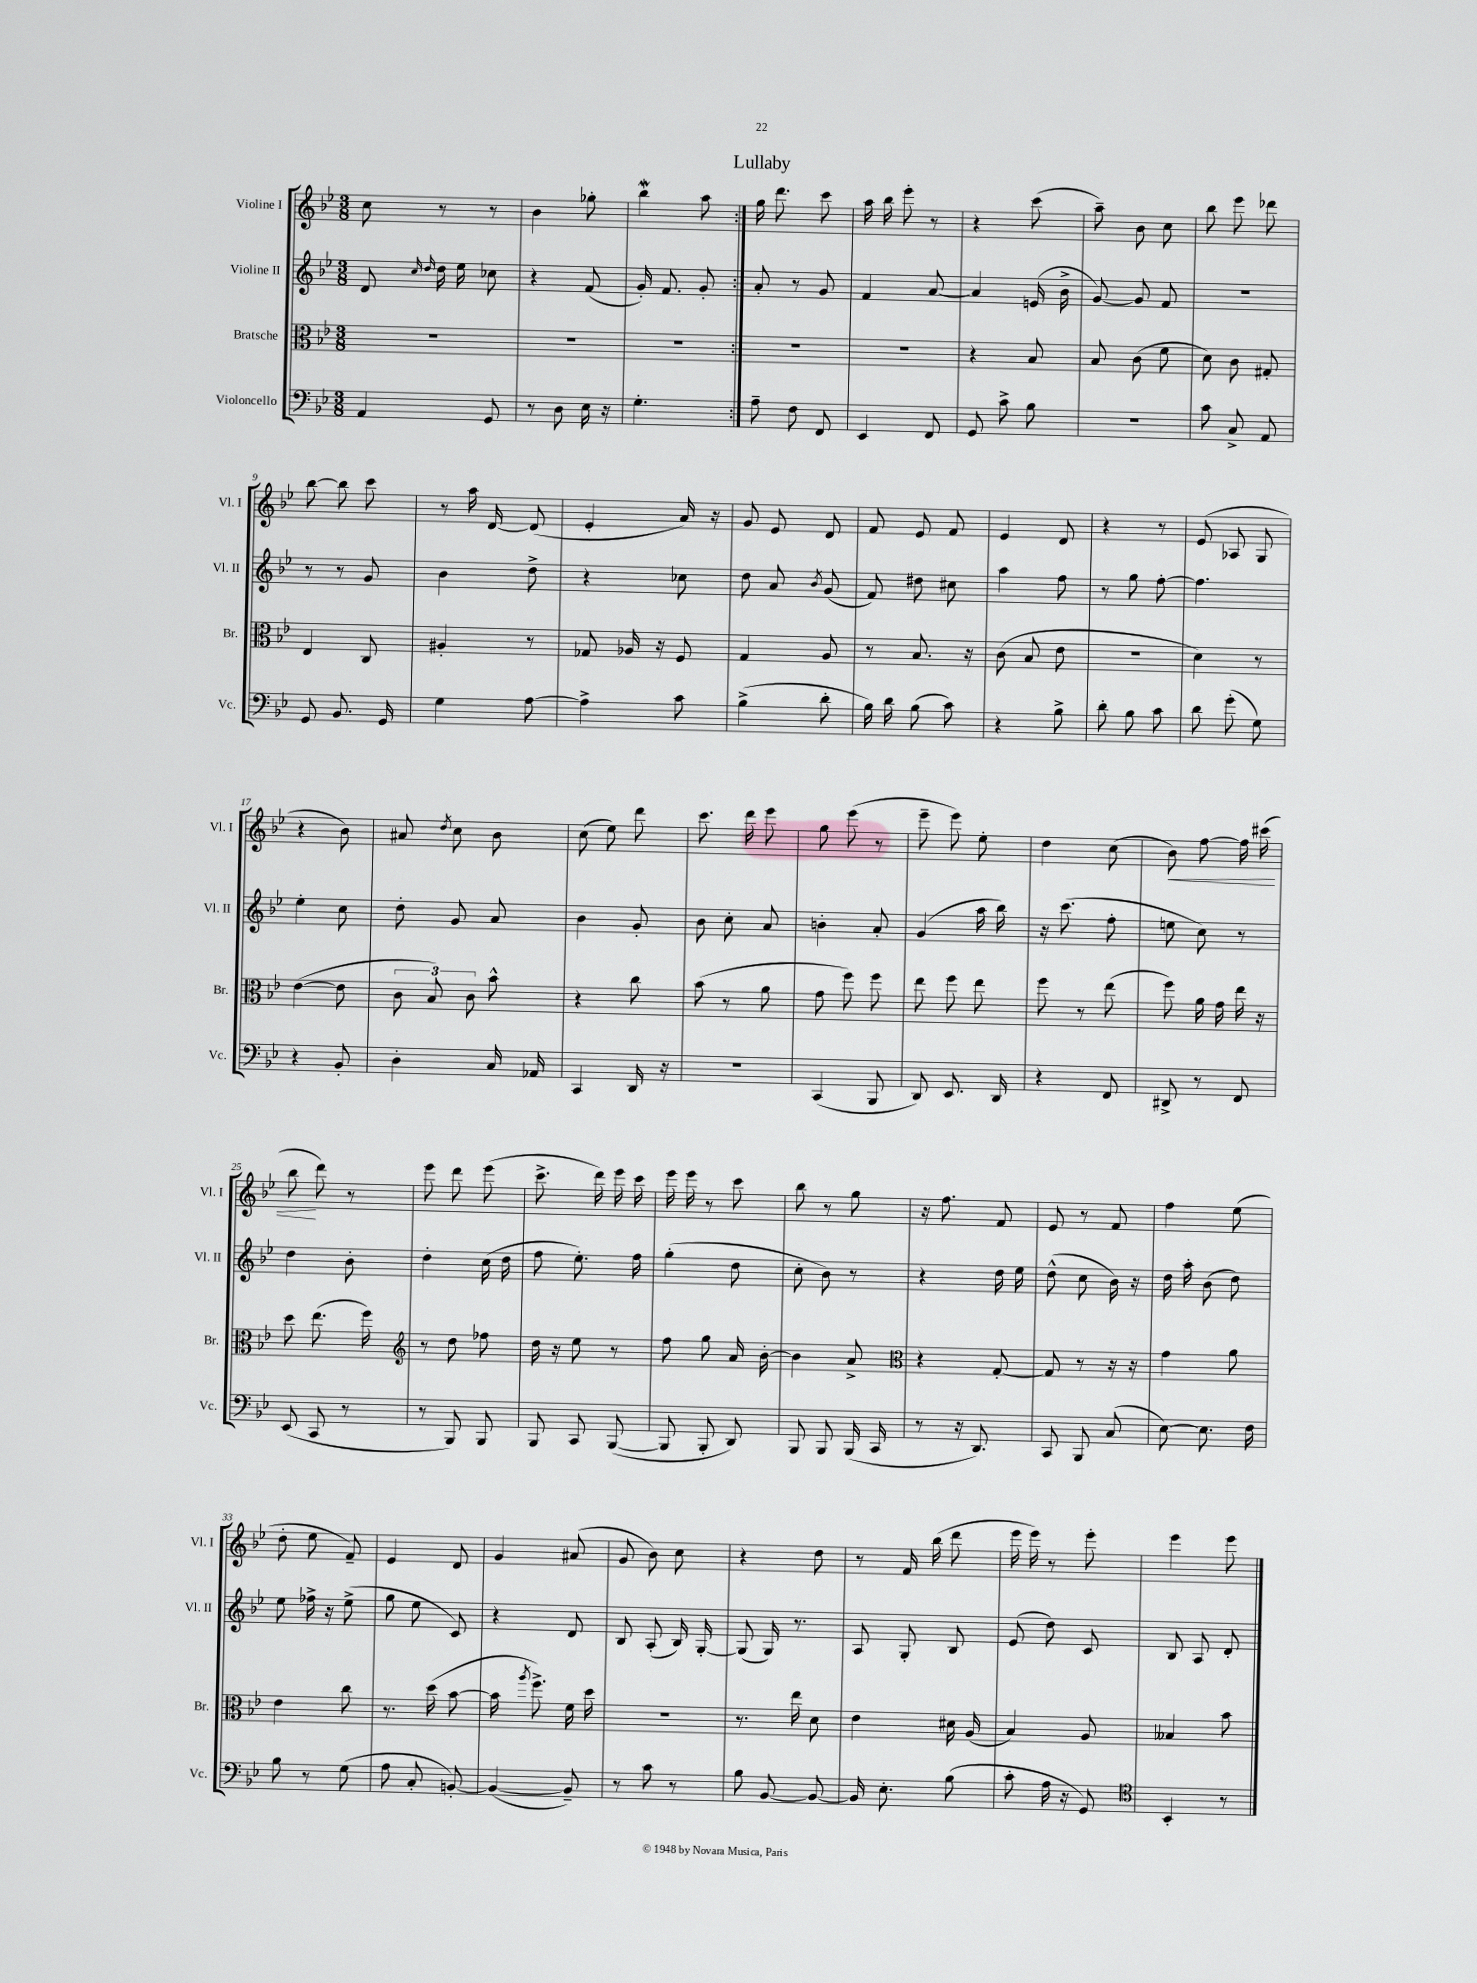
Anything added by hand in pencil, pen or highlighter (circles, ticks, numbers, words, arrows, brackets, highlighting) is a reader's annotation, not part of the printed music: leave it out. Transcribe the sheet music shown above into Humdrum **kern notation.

**kern	**kern	**kern	**kern
*staff4	*staff3	*staff2	*staff1
*clefF4	*clefC3	*clefG2	*clefG2
*k[b-e-]	*k[b-e-]	*k[b-e-]	*k[b-e-]
*M3/8	*M3/8	*M3/8	*M3/8
4AA/	4.r	8d/	8cc\
.	.	16qqcc/	.
.	.	16qqdd/	.
.	.	16dd\	8r
.	.	16ee-\	.
8GG/	.	8cc-\	8r
=	=	=	=
8r	4.r	4r	4b-\
8D\	.	.	.
16E-\	.	(8f/	8gg-'\
16r	.	.	.
=	=	=	=
4.G'\	4.r	16g'/)	4bb-\
.	.	8.f/	.
.	.	8g'/	8aa\
=:|!	=:|!	=:|!	=:|!
8A~\	4.r	8a'/	16gg\
.	.	.	8.ddd\
8F\	.	8r	.
8FF/	.	8g/	8ccc\
=	=	=	=
4EE-/	4.r	4f/	16aa\
.	.	.	16bb-\
.	.	.	8eee-'\
8FF/	.	[8a/	8r
=	=	=	=
8GG/	4r	4a/]	4r
8c^\	.	.	.
8B-\	8B-/	(16e/	(8ccc\
.	.	16b-^\	.
=	=	=	=
4.r	8B-/	[8g/)	8aa~\)
.	(8c\	8g/]	8b-\
.	8f\	8f/	8cc\
=	=	=	=
8c\	8d\)	4.r	8bb-\
8C^/	8c\	.	8eee-\
8AA/	8G#'/	.	8ddd-\
=	=	=	=
8GG/	4E-/	8r	[8bb-\
8.BB-/	.	8r	8bb-\]
.	8C/	8g/	8ccc\
16GG/	.	.	.
=	=	=	=
4G\	4A#'/	4b-\	8r
.	.	.	16aa\
.	.	.	[16d/
[8A\	8r	8dd^\	(8d/]
=	=	=	=
4A^\]	8G-/	4r	4e-'/
.	16A-/	.	.
.	16r	.	.
8c\	8F/	8cc-\	16a/)
.	.	.	16r
=	=	=	=
(4B-^\	4G/	8dd\	8g/
.	.	8a/	8e-/
.	.	8qb-/	.
8d'\	8A/	(8g/	8d/
=	=	=	=
16B-\)	8r	8f/)	8f/
16d\	.	.	.
(8B-\	8.B-/	8dd#\	8e-/
8c\)	.	8cc#\	8f/
.	16r	.	.
=	=	=	=
4r	(8c\	4aa\	4e-/
.	8B-/	.	.
8B-^\	8e-\	8ff\	8d/
=	=	=	=
8d'\	4.r	8r	4r
8B-\	.	8gg\	.
8c\	.	[8ff'\	8r
=	=	=	=
8d\	4d\)	4.ff\]	(8e-/
(8g'\	.	.	8A-/
8G\)	8r	.	8G/
=	=	=	=
4r	([4e-\	4ee-'\	4r
8BB-'/	8e-\]	8cc\	8b-\)
=	=	=	=
4D'\	12c\	8dd'\	8a#/
.	12B-/)	.	.
.	.	.	8qdd/
.	.	8g/	8cc\
.	12c\	.	.
16C/	8b-^^\	8a/	8b-\
16AA-/	.	.	.
=	=	=	=
4CC/	4r	4b-\	(8cc\
.	.	.	8ee-\)
16DD/	8cc\	8g'/	8ddd\
16r	.	.	.
=	=	=	=
4.r	(8b-\	8b-\	8.ccc\
.	8r	8cc'\	.
.	.	.	16ddd\
.	8a\	8a/	8eee-\
=	=	=	=
(4CC/	8g\	4b'\	8gg\
.	8ff\)	.	(8eee-\
8BBB-/	8ff\	8a'/	8r
=	=	=	=
8DD/)	8ee-\	(4g/	8eee-~\
8.EE-/	8ff\	.	8eee-\)
.	8ee-\	16aa\	8ee-'\
16DD/	.	16bb-\)	.
=	=	=	=
4r	8ff\	16r	4dd\
.	.	(8.ccc\	.
.	8r	.	.
8FF/	(8ee-\	8ff'\	(8cc\
=	=	=	=
8DD#^/	8ff\)	8ee\	8b-\)
8r	16a\	8cc\)	[8ff\
.	16g\	.	.
8FF/	16ee-\	8r	16ff\]
.	16r	.	(16ccc#\
=	=	=	=
(8EE-/	8dd\	4dd\	8bb-\
8CC/	(8.ee-\	.	8ddd\)
8r	.	8b-'\	8r
.	16ff\)	.	.
=	=	=	=
*	*clefG2	*	*
8r	8r	4dd'\	8eee-\
8BBB-/)	8dd\	.	8ddd\
8BBB-/	8ff-\	(16cc\	(8eee-\
.	.	16dd\	.
=	=	=	=
8BBB-/	16dd\	8ff\	8.ccc^\
.	16r	.	.
8CC/	8ee-\	8.ee-'\)	.
.	.	.	16ddd\)
([8BBB-/	8r	.	16eee-\
.	.	16ff\	16ccc\
=	=	=	=
8BBB-/]	8ff\	(4gg'\	16eee-\
.	.	.	16eee-\
8BBB-'/	8gg\	.	8r
8DD/)	16a/	8dd\	8ccc\
.	[16b-'\	.	.
=	=	=	=
8BBB-/	4b-\]	8cc'\	8bb-\
8BBB-/	.	8b-\)	8r
(16BBB-/	8a^/	8r	8gg\
16CC/	.	.	.
=	=	=	=
*	*clefC3	*	*
8r	4r	4r	16r
.	.	.	8.ff\
16r	.	.	.
8.DD/)	.	.	.
.	[8G'/	16dd\	8f/
.	.	16ee-\	.
=	=	=	=
8CC/	8G/]	(8dd^^\	8e-/
8BBB-/	8r	8cc\	8r
(8C/	16r	16b-\)	8f/
.	16r	16r	.
=	=	=	=
[8E-\)	4g\	16dd\	4ff\
.	.	16aa'\	.
8.E-\]	.	(8b-\	.
.	8a\	8dd\)	(8ee-\
16F\	.	.	.
=	=	=	=
8B-\	4e-\	8ee-\	8dd'\
8r	.	16ff-^\	8ee-\
.	.	16r	.
(8G\	8cc\	(8ee-^\	8f~/)
=	=	=	=
8A\	8.r	8gg\	4e-/
8C'/	.	8ee-\	.
.	(16dd\	.	.
[8BB'/)	[8b-\	8c/)	8d/
=	=	=	=
(4BB/_	16b-\]	4r	4g/
.	8qaa/	.	.
.	8.ff^\)	.	.
8BB~/])	16f\	8d/	(8a#/
.	16dd\	.	.
=	=	=	=
8r	4.r	8B-/	8g/
8c\	.	(8A'/	8b-\)
8r	.	16B-/)	8cc\
.	.	[16G'/	.
=	=	=	=
8B-\	8.r	(8G/]	4r
[8BB-/	.	16G/)	.
.	16ee-\	8.r	.
8BB-/_	8d\	.	8dd\
=	=	=	=
16BB-/]	4e-\	8A/	8r
8.E-'\	.	.	.
.	.	8G'/	16f/
.	.	.	(16bb-\
(8B-\	16d#\	8B-/	8ddd\
.	(16A/	.	.
=	=	=	=
8c'\	4B-/)	(8e-/	16eee-\
.	.	.	16eee-\)
16A\	.	8dd\)	8r
16r	.	.	.
8GG/)	8A/	8c/	8eee-'\
=	=	=	=
*clefC4	*	*	*
4BB-'/	4B--/	8B-/	4eee-\
.	.	8A/	.
8r	8b-\	8d'/	8eee-\
==	==	==	==
*-	*-	*-	*-
